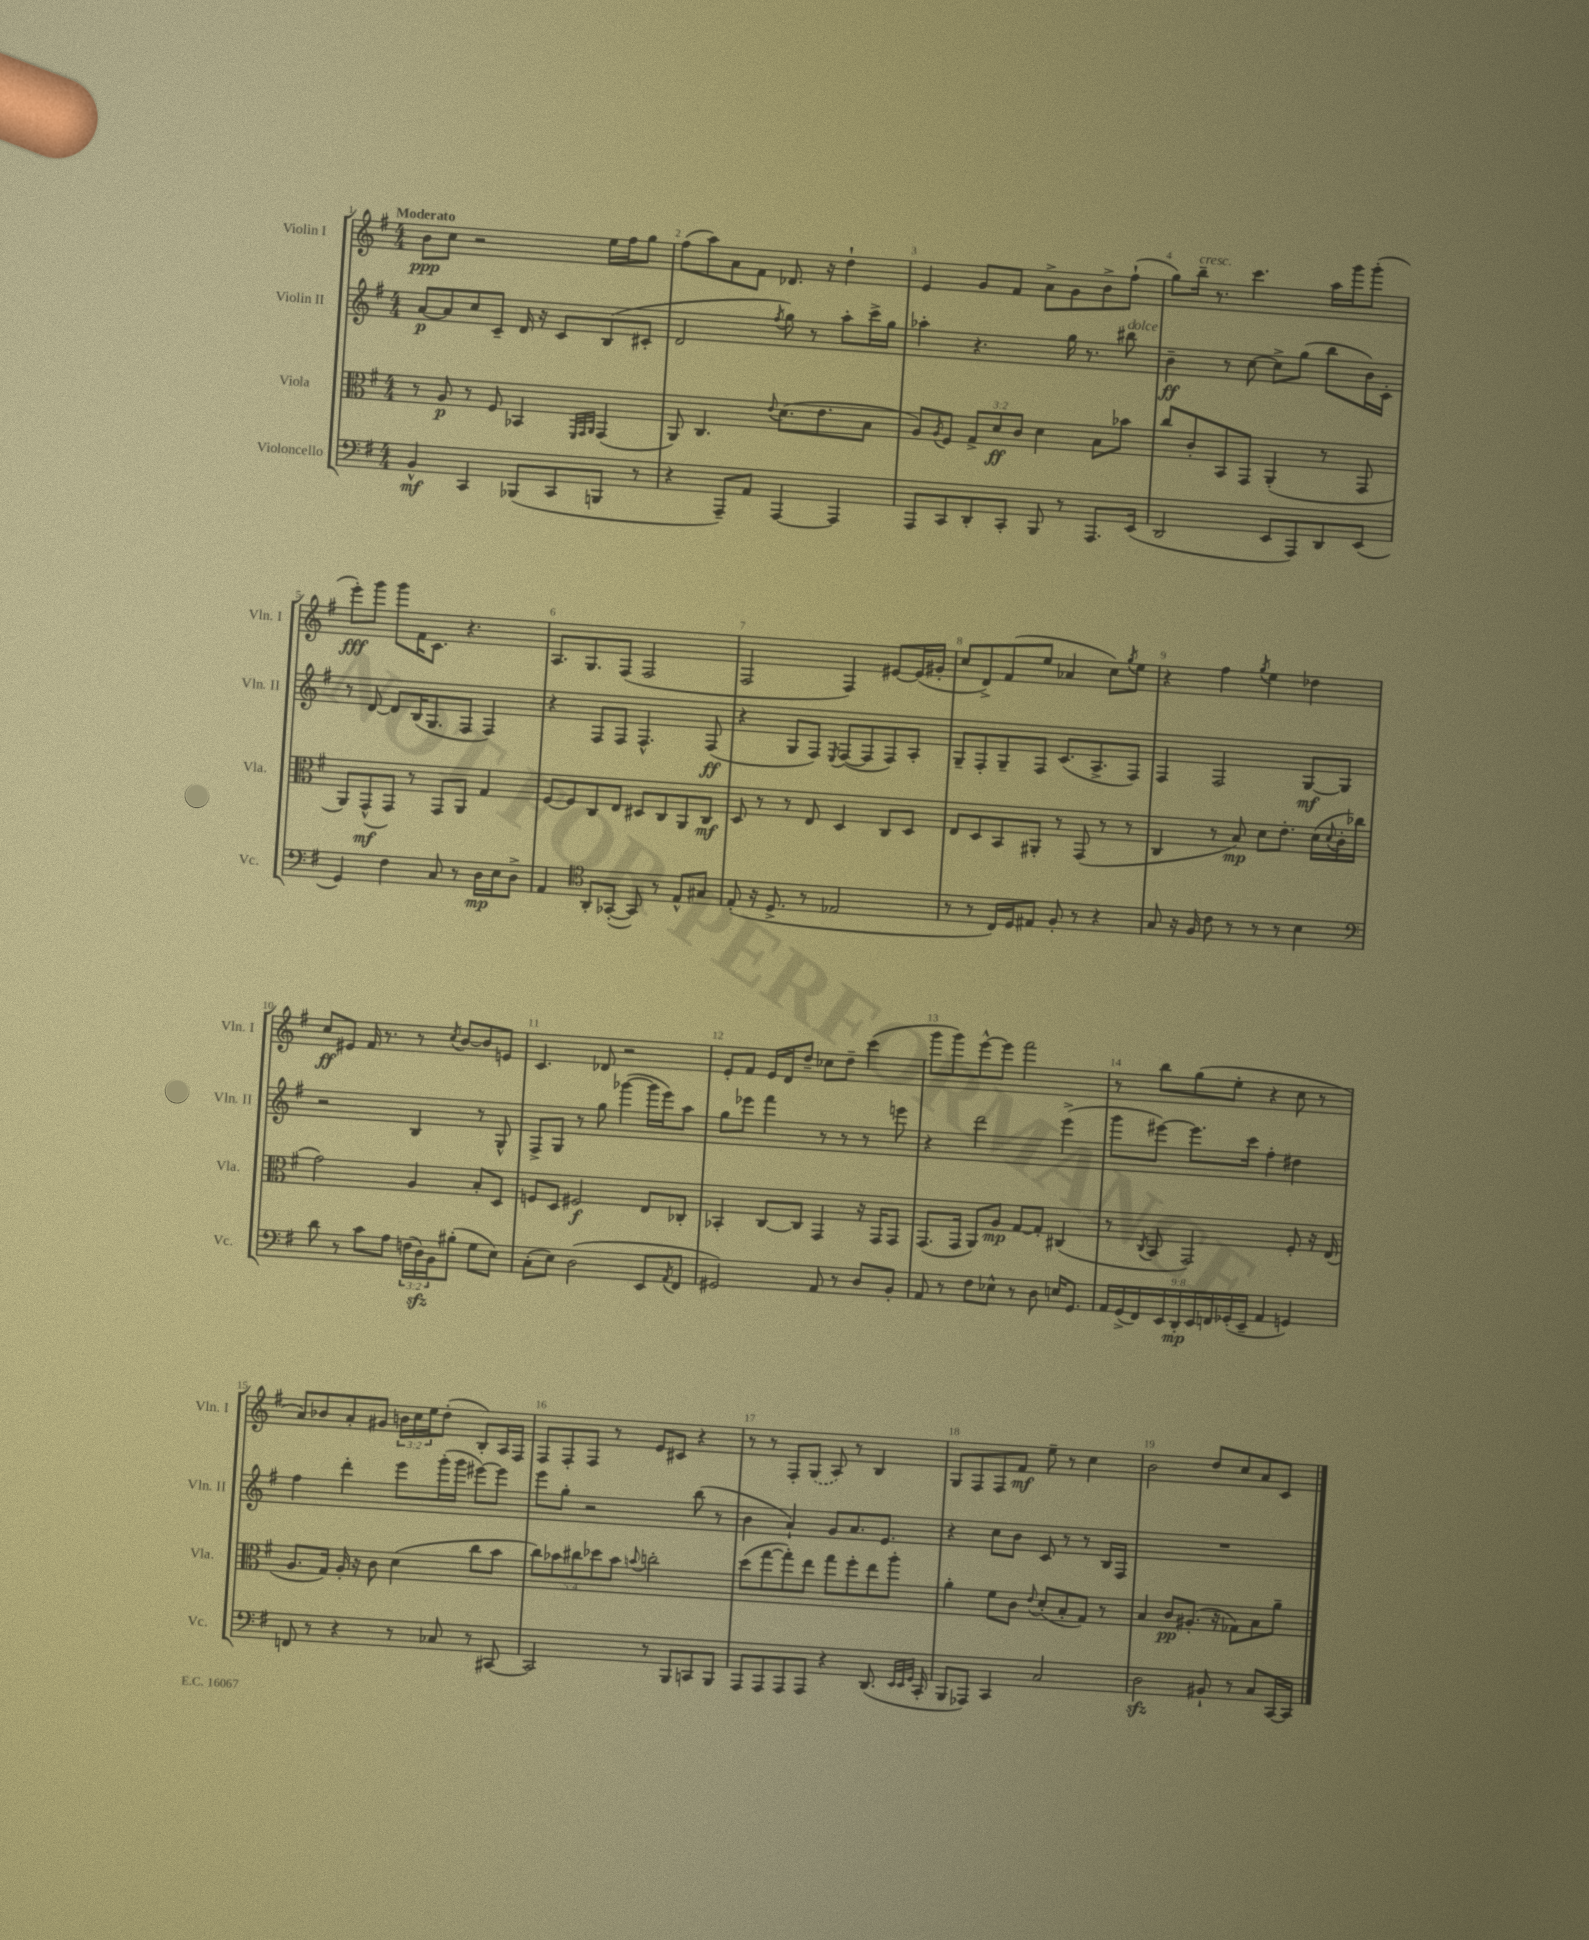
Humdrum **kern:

**kern	**dynam	**kern	**dynam	**kern	**dynam	**kern	**dynam
*part4	*part4	*part3	*part3	*part2	*part2	*part1	*part1
*staff4	*staff4	*staff3	*staff3	*staff2	*staff2	*staff1	*staff1
*I"Violoncello	*	*I"Viola	*	*I"Violin II	*	*I"Violin I	*
*I'Vc.	*	*I'Vla.	*	*I'Vln. II	*	*I'Vln. I	*
*clefF4	*	*clefC3	*	*clefG2	*	*clefG2	*
*k[f#]	*	*k[f#]	*	*k[f#]	*	*k[f#]	*
*M4/4	*	*M4/4	*	*M4/4	*	*M4/4	*
=1	=1	=1	=1	=1	=1	=1	=1
!	!	!	!	!	!	!LO:TX:a:B:t=Moderato	!
4BB^^/	mf	8r	.	[8a/L	p	8b\L	ppp
.	.	8A/	p	8a/]	.	8cc\J	.
4CC/	.	8r	.	8cc/	.	2r	.
.	.	8F#/	.	8c~/J	.	.	.
(8BBB-X/L	.	4BB-X/	.	16d/	.	.	.
.	.	.	.	16r	.	.	.
8CC/	.	.	.	8c/L	.	.	.
.	.	32qqFF#/LLL	.	.	.	.	.
.	.	32qqGG/	.	.	.	.	.
.	.	32qqAA/JJJ	.	.	.	.	.
8BBBn/J	.	(4GG/	.	(8B/	.	16ee\LL	.
.	.	.	.	.	.	16ff#\J	.
8r	.	.	.	8c#X'/J	.	8gg\J	.
=2	=2	=2	=2	=2	=2	=2	=2
4r	.	8AA/)	.	2d/	.	(8ff#\L	.
.	.	4.C/	.	.	.	8aa\)	.
8AAA~/L)	.	.	.	.	.	8a\	.
8AA/J	.	.	.	.	.	8f#\J	.
.	.	8qqe/	.	8qff#/	.	.	.
[4AAA/	.	(8.d\L	.	8gg\)	.	8.d-X/	.
.	.	.	.	8r	.	.	.
.	.	8.e\	.	.	.	16r	.
4AAA/]	.	.	.	8aa'\L	.	4dd`\	.
.	.	8B\J	.	16ccc^\L	.	.	.
.	.	.	.	16gg\JJ	.	.	.
=3	=3	=3	=3	=3	=3	=3	=3
8AAA/L	.	8A/L)	.	4aa-X'\	.	4e/	.
.	.	8qA/	.	.	.	.	.
8CC/	.	8F#/J	.	.	.	.	.
8DD'/	.	12G^/L	.	4.r	.	8g/L	.
.	.	12d/	ff	.	.	.	.
8CC'/J	.	.	.	.	.	8f#/J	.
.	.	12c/J	.	.	.	.	.
8BBB/	.	4d\	.	.	.	8a^\L	.
8r	.	.	.	16gg\	.	8g\	.
.	.	.	.	8.r	.	.	.
8.AAA/L	.	8B\L	.	.	.	8b^\	.
!	!	!	!	!LO:TX:a:i:t=dolce	!	!	!
.	.	8b-X\J	.	8bb#X\	.	(8ff#`\J	.
(16EE/Jk	.	.	.	.	.	.	.
=4	=4	=4	=4	=4	=4	=4	=4
2DD/	.	8cc/L	.	4b~\	ff	8gg\L)	.
!	!	!	!	!	!	!LO:TX:a:i:t=cresc.	!
.	.	8c'/	.	.	.	16bb~\Jk	.
.	.	.	.	.	.	8.r	.
.	.	8BB/	.	8r	.	.	.
.	.	8GG/J	.	[8cc\	.	4.ccc\	.
8EE/L	.	(4AA'/	.	8cc^\L]	.	.	.
8AAA/)	.	.	.	(8gg\J	.	.	.
8DD/	.	8r	.	8bb\L	.	16aa\LL	.
.	.	.	.	.	.	16ggg\J	.
(8EE/J	.	8GG/	.	16b\L)	.	(8ggg'\J	.
.	.	.	.	16c'\JJ	.	.	.
!!LO:LB:g=z
=5	=5	=5	=5	=5	=5	=5	=5
4GG/)	.	8AA/L)	.	8r	.	8eee'\L)	fff
.	.	(8GG^^/	mf	[8d/	.	8ggg\J	.
4F#\	.	8GG/J)	.	8d/L]	.	8ggg\L	.
.	.	8r	.	(16B/K	.	16f#\K	.
.	.	.	.	8.G/	.	8.c\J	.
8C/	.	8GG/L	.	.	.	.	.
8r	.	8AA/J	.	8F#/J	.	4.r	.
16D\LL	mp	4G/	.	4F#/)	.	.	.
16E\J	.	.	.	.	.	.	.
8D^\J	.	.	.	.	.	.	.
=6	=6	=6	=6	=6	=6	=6	=6
4AA/	.	[8F#/L	.	4r	.	8.A/L	.
.	.	8F#/]	.	.	.	.	.
.	.	.	.	.	.	8.G/	.
*clefC4	*	*	*	*	*	*	*
8AA'/L	.	8C/	.	8F#/L	.	.	.
([8GG-X'/J	.	8E/J	.	8F#/J	.	(8F#/J	.
8GG-/])	.	8D#X/L	.	4.F#^^/	.	2F#/	.
8r	.	8C/	.	.	.	.	.
8E^^/L	.	8AA/	.	.	.	.	.
8G#X/J	.	8C/J	mf	(8F#/	ff	.	.
=7	=7	=7	=7	=7	=7	=7	=7
(8E'/	.	8D/	.	4r	.	2F#/	.
16r	.	8r	.	.	.	.	.
8.D^/	.	.	.	.	.	.	.
.	.	8r	.	8G/L	.	.	.
8r	.	8E/	.	8F#/J)	.	.	.
.	.	.	.	8qE/	.	.	.
2E-X/	.	4D/	.	([8F#/L	.	4F#/)	.
.	.	.	.	8F#/]	.	.	.
.	.	8C/L	.	8F#/)	.	[8e#X/L	.
.	.	8D/J	.	8A'/J	.	(16e#/L]	.
.	.	.	.	.	.	16g#X'/JJ	.
=8	=8	=8	=8	=8	=8	=8	=8
8r	.	8E/L	.	8G~/L	.	8cc/L	.
8r	.	8D/	.	8F#'/	.	8d^/)	.
16C/LL)	.	8BB/	.	8G~/	.	(8f#/	.
16D/J	.	.	.	.	.	.	.
8E#X/J	.	8AA#X'/J	.	8F#/J	.	8ee/J	.
8F#'/	.	8r	.	(8.c/L	.	4a-X/	.
8r	.	(8GG/	.	.	.	.	.
.	.	.	.	8.A^/	.	.	.
4r	.	8r	.	.	.	8cc\L)	.
.	.	.	.	.	.	8qgg/	.
.	.	8r	.	8F#/J)	.	8ee\J	.
=9	=9	=9	=9	=9	=9	=9	=9
8G/	.	4C/	.	4F#/	.	4r	.
16r	.	.	.	.	.	.	.
16F#/	.	.	.	.	.	.	.
8c\	.	8r	.	2F#/	.	4ff#\	.
8r	.	8B/)	mp	.	.	.	.
.	.	.	.	.	.	8qgg/	.
8r	.	8d\L	.	.	.	4ee\	.
8r	.	8.e'\J	.	.	.	.	.
4B\	.	.	.	[8G/L	mf	4dd-X\	.
.	.	(16d\LL	.	.	.	.	.
.	.	8qqd/	.	.	.	.	.
.	.	16c'\	.	8G/J]	.	.	.
.	.	16cc-X\JJ	.	.	.	.	.
!!LO:LB:g=z
=10	=10	=10	=10	=10	=10	=10	=10
*clefF4	*	*	*	*	*	*	*
8d\	.	2g\)	.	2r	.	8cc/L	ff
8r	.	.	.	.	.	8e#X/J	.
8c\L	.	.	.	.	.	16f#/	.
.	.	.	.	.	.	8.r	.
8A\J	.	.	.	.	.	.	.
(24Fn\LL	.	4A/	.	4B/	.	8r	.
24Dzz\)	.	.	.	.	.	.	.
24BB\J	.	.	.	.	.	.	.
.	.	.	.	.	.	8qcc/	.
(8B#X'\J	.	.	.	.	.	[8b/L	.
8G\L	.	8B'/L	.	8r	.	8b/]	.
8E\J)	.	8D/J	.	8G^^/	.	8en/J	.
=11	=11	=11	=11	=11	=11	=11	=11
(8C'\L	.	8Fn/L	.	8F#^/L	.	4.c/	.
8E\J)	.	8D/J	.	8G/J	.	.	.
(2D\	.	2F#X/	f	8r	.	.	.
.	.	.	.	8gg\	.	8d-X/	.
.	.	.	.	([4ggg-X\	.	2r	.
8EE/L	.	8E/L	.	16ggg-\LL]	.	.	.
.	.	.	.	16eee\J)	.	.	.
8qAA/	.	.	.	.	.	.	.
8FF#/J	.	8C-X'/J	.	8aa\J	.	.	.
=12	=12	=12	=12	=12	=12	=12	=12
2GG#X/)	.	4BB-X'/	.	8gg\L	.	8e'/L	.
.	.	.	.	8eee-X\J	.	8f#/J	.
.	.	[8C/L	.	4fff#\	.	16e/LL	.
.	.	.	.	.	.	16d/J	.
.	.	8C/J]	.	.	.	8dd~/J	.
8AA/	.	4GG/	.	8r	.	8cc-X\L	.
8r	.	.	.	8r	.	8dd~\J	.
8D/L	.	16r	.	8r	.	(4ccc\	.
.	.	16GG/KL	.	.	.	.	.
8BB'/J	.	8GG/J	.	8eeen\	.	.	.
=13	=13	=13	=13	=13	=13	=13	=13
8AA/	.	(8.GG/L	.	4r	.	8ggg\L	.
8r	.	.	.	.	.	8ggg\)	.
.	.	16GG/Jk	.	.	.	.	.
8F#\L	.	8AA/L)	.	2ddd\	.	[8eee^^\	.
8E-X^^\J	.	8A/J	mp	.	.	8eee\J]	.
8r	.	[8G/L	.	.	.	2fff#\	.
8D\	.	8G'/J]	.	.	.	.	.
16En/KL	.	(4C#X/	.	(4eee^\	.	.	.
8.GG/J	.	.	.	.	.	.	.
=14	=14	=14	=14	=14	=14	=14	=14
18AA/LL	.	8r	.	8ggg\L	.	8r	.
(18GG^/	.	.	.	.	.	.	.
18FF#/)	.	.	.	.	.	.	.
.	.	8qC/	.	.	.	.	.
.	.	8BB/	.	[8eee#X\J)	.	8bb\L	.
18EE/	.	.	.	.	.	.	.
18DD'/	mp	.	.	.	.	.	.
.	.	2GG/)	.	8.eee#\L]	.	(8gg\	.
18EE/	.	.	.	.	.	.	.
18FFn/	.	.	.	.	.	.	.
.	.	.	.	.	.	8ee'\J	.
(18GG-X'/	.	.	.	.	.	.	.
.	.	.	.	16ccc\Jk	.	.	.
18EE~/JJ	.	.	.	.	.	.	.
4AA/	.	.	.	4ff#'\	.	4r	.
4GGn/)	.	8F#'/	.	4dd#X\	.	8cc\	.
.	.	16r	.	.	.	8r	.
.	.	(16E/	.	.	.	.	.
!!LO:LB:g=z
=15	=15	=15	=15	=15	=15	=15	=15
8FFn/	.	8.A/L	.	4ff#\	.	8a/L)	.
8r	.	.	.	.	.	8b-X/	.
.	.	16G/Jk)	.	.	.	.	.
4r	.	16A'/	.	4ddd'\	.	8a'/	.
.	.	16r	.	.	.	.	.
.	.	8c\	.	.	.	8g#X/J	.
8r	.	(4d\	.	8eee\L	.	24bn\LL	.
.	.	.	.	.	.	24cc\	.
.	.	.	.	.	.	24ee\J	.
8C-X/	.	.	.	(16ggg'\L	.	(8dd'\J	.
.	.	.	.	16ggg\JJ	.	.	.
8r	.	8cc\L	.	[8eee#X\L)	.	8B'/L)	.
[8CC#X/	.	8b\J	.	8eee#\J]	.	16A/L	.
.	.	.	.	.	.	16F#/JJ	.
=16	=16	=16	=16	=16	=16	=16	=16
2CC#/]	.	10cc\L)	.	8eee\L	.	8F#/L	.
.	.	10b-X\	.	.	.	.	.
.	.	.	.	8gg'\J	.	8F#'/	.
.	.	10cc#X\	.	.	.	.	.
.	.	.	.	2r	.	8F#/J	.
.	.	10dd-X\	.	.	.	.	.
.	.	.	.	.	.	8r	.
.	.	10b-\J	.	.	.	.	.
.	.	8qqbn/	.	.	.	.	.
8r	.	2ccn'\	.	.	.	8e/L	.
8BBB/L	.	.	.	.	.	8c#X/J	.
8CCn/	.	.	.	(8bb\	.	4r	.
8BBB/J	.	.	.	8r	.	.	.
=17	=17	=17	=17	=17	=17	=17	=17
8AAA/L	.	(8dd\L	.	4b\	.	8r	.
8AAA/	.	[8gg\	.	.	.	8r	.
8AAA/	.	8gg'\])	.	4a`/)	.	8F#'/L	.
8AAA/J	.	8ee\J	.	.	.	(8G/J	.
4r	.	8gg\L	.	8g/L	.	8A/)	.
.	.	8ff#'\	.	8.a/	.	8r	.
(8.DD/	.	8ee\	.	.	.	4B/	.
.	.	.	.	8.e/J	.	.	.
.	.	8aa'\J	.	.	.	.	.
32qqEE/LLL	.	.	.	.	.	.	.
32qqEE/	.	.	.	.	.	.	.
32qqGG/JJJ	.	.	.	.	.	.	.
16CC'/	.	.	.	.	.	.	.
=18	=18	=18	=18	=18	=18	=18	=18
8BBB/L	.	4a'\	.	4r	.	8G/L	.
8AAA-X/J)	.	.	.	.	.	8F#/	.
4CC/	.	8f#\L	.	8cc\L	.	8F#/	.
.	.	8c\J	.	8b\J	.	8f#/J	mf
.	.	8qqe/	.	.	.	.	.
2C/	.	(8d'/L	.	8c/	.	8ee~\	.
.	.	8B'/	.	8r	.	8r	.
.	.	8G/J)	.	8r	.	4cc\	.
.	.	8r	.	16B/LL	.	.	.
.	.	.	.	16F#/JJ	.	.	.
=19	=19	=19	=19	=19	=19	=19	=19
2Dzz\	.	4B/	.	1r	.	2b\	.
.	.	8c/L	pp	.	.	.	.
.	.	(8.A#X'/J	.	.	.	.	.
8BB#X`/	.	.	.	.	.	8dd/L	.
.	.	16r	.	.	.	.	.
8r	.	8G-X\L)	.	.	.	8cc/	.
8C/L	.	8B\	.	.	.	8a/	.
[16CC/L	.	8a~\J	.	.	.	8c/J	.
16CC/JJ]	.	.	.	.	.	.	.
==	==	==	==	==	==	==	==
*-	*-	*-	*-	*-	*-	*-	*-
